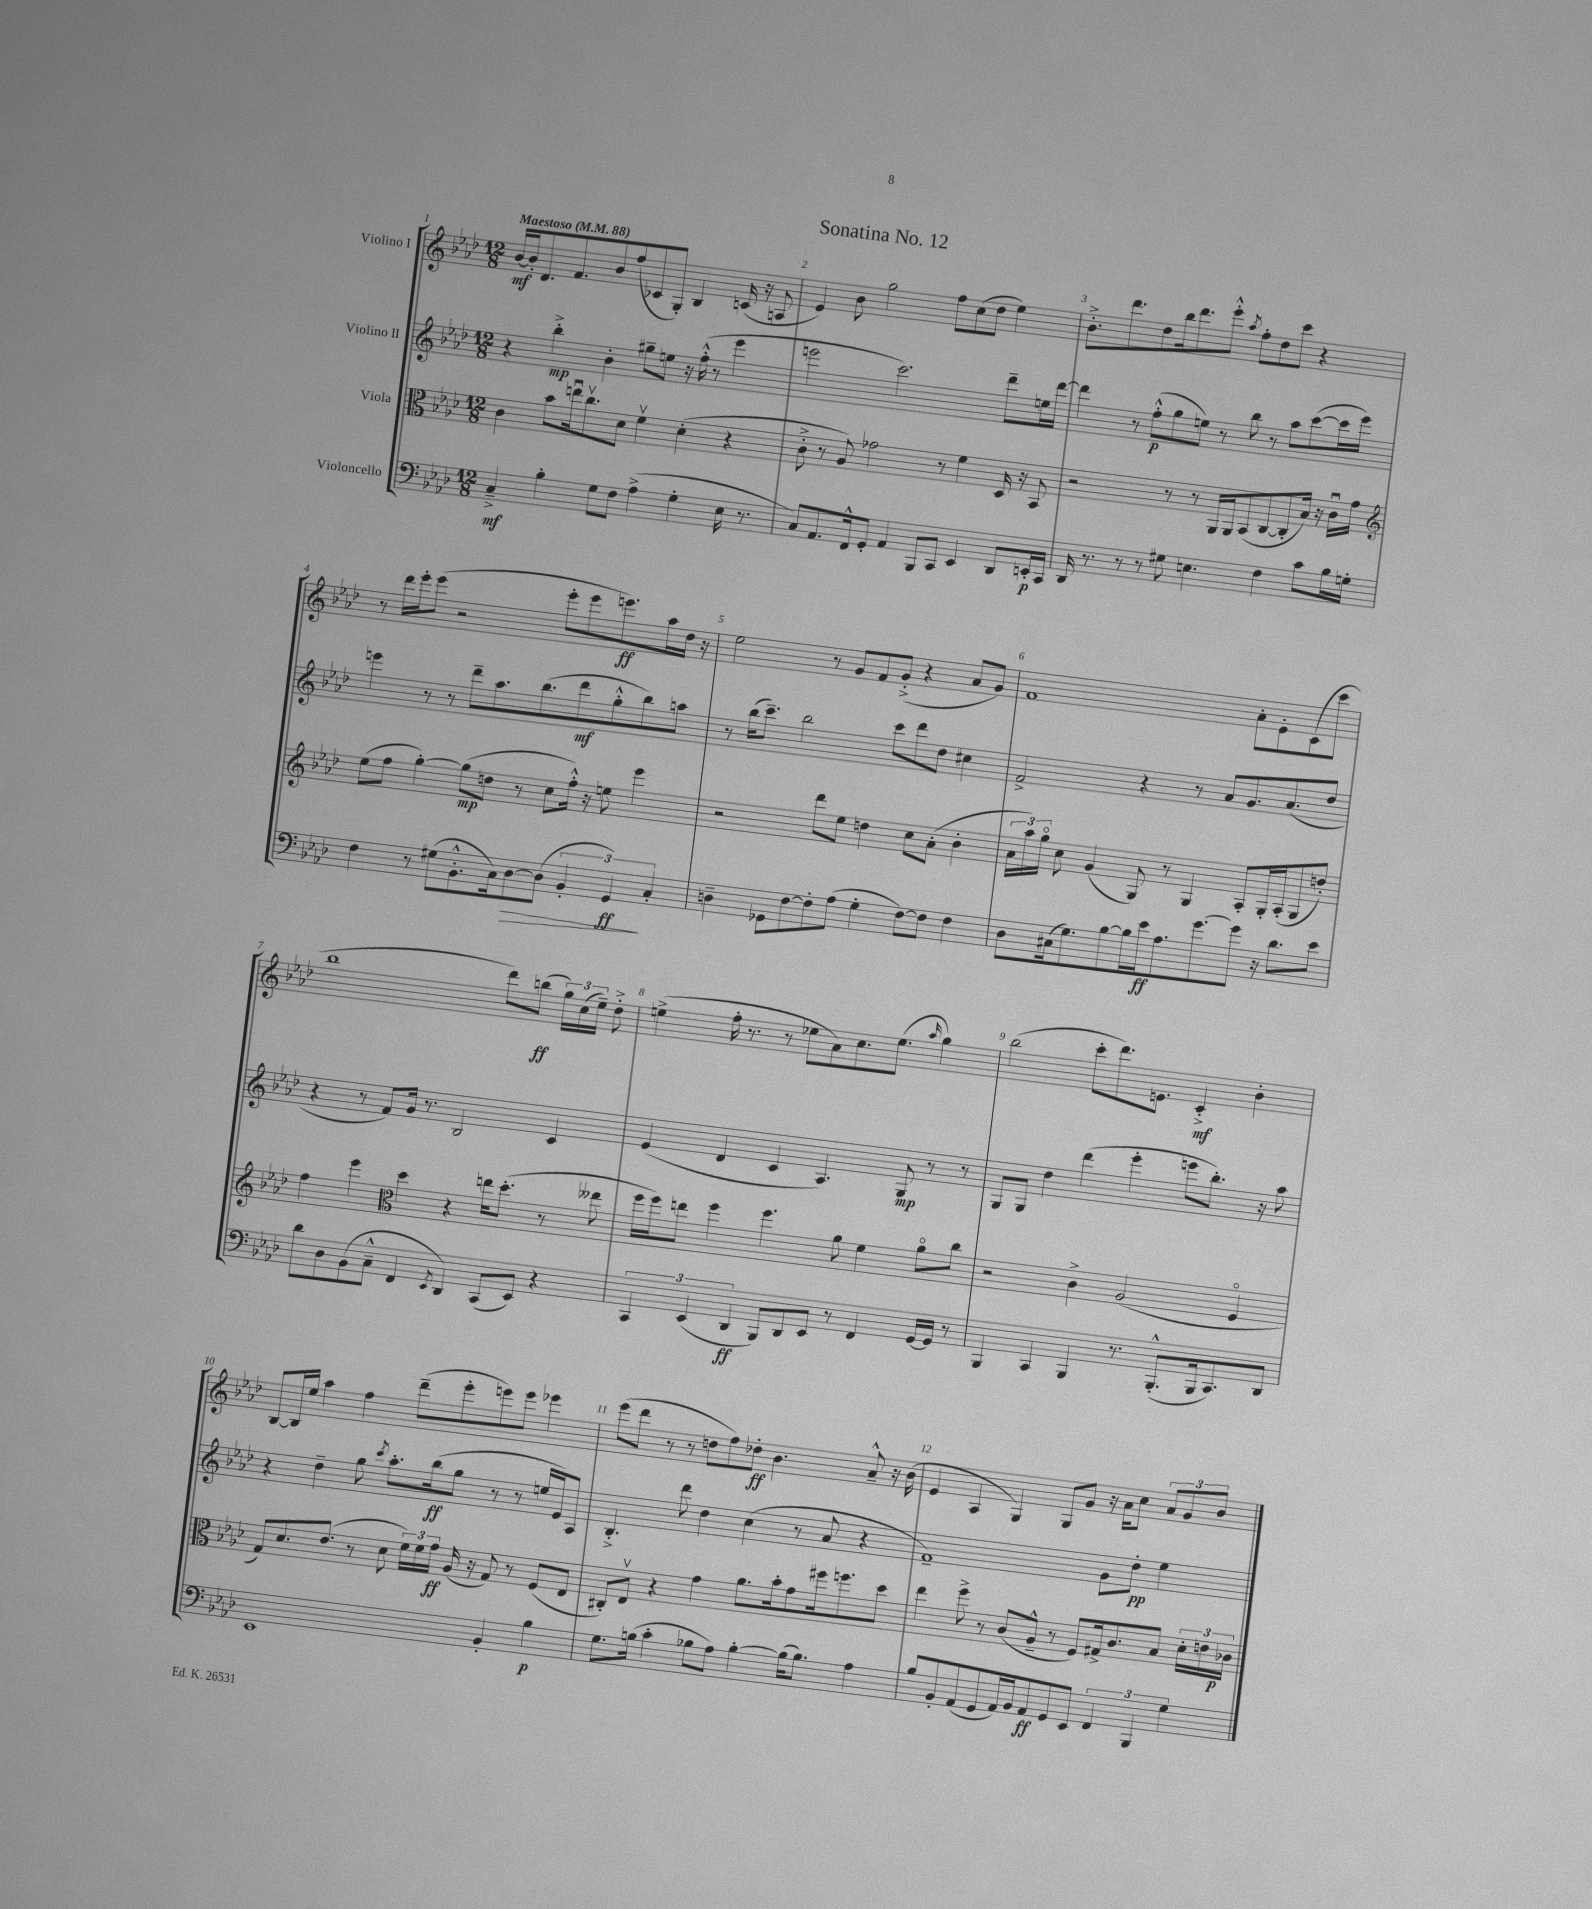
\header { title = "Sonatina No. 12" }
<<
\new StaffGroup <<
\new Staff = "s0" \with { instrumentName = "Violino I" } {
    \clef treble \key aes \major \numericTimeSignature \time 12/8 \tempo "Maestoso" 4 = 88
    \autoBeamOff bes'16[~\mf bes'16-. des'8. f'8. bes'8 f''8( ces'8 g8]-.) bes4 c'16( r16 a8 |
    ees'4) bes'8 g''2 f''8[ c''8( des''8] ees''4) |
    bes'8.[-.-> des'''8. des''8 bes''16 des'''8. ees'''8]-.-^ \acciaccatura { aes''8 } f''8[-. des''8 c'''8] r4 |
    r8 des'''16[ ees'''16-. ees'''8]( r2 ees'''8[-. ees'''8 e'''8.\ff) aes''16 des''16] r16 |
    ees''2 r8 g'8[ f'8 g'8]-.->( r4 aes'8[ g'8]) |
    f'1 aes'8[-. ees'8-. c'8( c'''8] |
    bes''1 des'''8[) b''8]\ff( \tuplet 3/2 { g''16[) c''16( ees''16]--) } des''8-.-> |
    e''4->( f''16-. r8. r8 ees''8[ aes'8) c''8. ees''8.]( \grace { aes''16 } g''4) |
    bes''2( c'''8[-. des'''8.) e'8.] c'4-.->\mf bes'4-. |
    bes8[~ bes16 ees''16] aes''4 f''4 des'''8[--( ees'''8-. e'''8) e'''8] ees'''4 |
    ees'''8[( des'''8] r8 r8 d''8[ f''8) des''8]-.\ff bes'4. aes'8---^ r16 bes'16( |
    ees'4 aes4 g4) g8[ g'8] r16 aes'16[ c''8] \tuplet 3/2 { aes'8[ g'8 bes'8] } \bar "|." |
}
\new Staff = "s1" \with { instrumentName = "Violino II" } {
    \clef treble \key aes \major \numericTimeSignature \time 12/8
    \autoBeamOff r4 bes''4-.->\mp bes'4-. gis''8[-- e''8] r16 f''16-.-^( r8 ees'''4 |
    e'''2 c'''2.) des'''8[-- e''16 des'''16]~ |
    des'''4 r8 f''8[-.-^\p( g''8 e''8]) r8 bes''8 r8 aes''8[ c'''8~( c'''16 ees'''16]) |
    e'''4 r8 r8 des'''8[-- aes''8. bes''8.( des'''8\mf g''8-.-^ bes''8) a''8] |
    r8 bes''16[( c'''8.]--) bes''2 c'''8[ des'''8 des''8] cis''4 |
    f'2-> r4 r8 aes'8[ g'8. aes'8.( des''8] |
    r4 r8 f'8[) g'16] r8. bes2 c'4 |
    ees'4( des'4 c'4 aes4.) g8\mp r8 r8 |
    g8[ g8] des''4 des'''4( ees'''4-. e'''8[ bes''8.]-.) r16 aes''8 |
    r4 des''4-- g''8 \acciaccatura { c'''8 } aes''8.[-. bes''16\ff( g''8] r8 r8 e''16[ ees'16) aes8] |
    bes4.-.-> des'''8 des''4 c''4( r8 aes'8 r4 |
    f'1--) g'8[ des''8]-.\pp ees''4 \bar "|." |
}
\new Staff = "s2" \with { instrumentName = "Viola" } {
    \clef alto \key aes \major \numericTimeSignature \time 12/8
    \autoBeamOff c'4 bes'8[ e''16\downbow c''8.\upbow des'8] f'4\upbow des'4-.( r4 |
    c'8-.-> r8 aes8) ges'2 r8 f'4 des16 r16 bes,8 |
    r2 r8 r8 aes,16[ aes,16 bes,8( c8~ c8-. bes16]) r16 c'16[\downbow g'16] |
    \clef treble ees''8[( f''8] g''4~-.) g''8[\mp( d''8] r8 c''8[ f''16]-.-^) r16 e''8 ees'''4 |
    r2 des'''8[ ees''8] d''4 c''8[ aes'8]-.( bes'4-. |
    \tuplet 3/2 { aes'16[ aes''16) g''16]\flageolet } c''8 g'4( g8) r8 g4 aes8[-. g16-. aes16-.( g8 d''8]-.) |
    f''4 ees'''4 \clef alto des''4 r4 e''16[ des''8.]-.( r8 eeses''8 |
    f''16[ f''16) e''8] f''4 f''4. aes'8 f'4 aes'8[\flageolet c''8] |
    r2 c'4-> aes2( f4\flageolet |
    g8[) des'8. ees'8.]( r8 des'8 \tuplet 3/2 { f'16[) f'16 g'16]\ff } aes16( r16 g8) r8 f8[( ees8] |
    cis8[-.) ees8]\upbow r4 g'4 aes'8.[ bes'16-. g'8 fis''16 f''8. des''8] |
    ees''4 f''8-> r8 c'8[( aes8]---^ r8 f8[) gis16-> c'8. bes8] \tuplet 3/2 { des'16[-. e'16 ces'16]\p } \bar "|." |
}
\new Staff = "s3" \with { instrumentName = "Violoncello" } {
    \clef bass \key aes \major \numericTimeSignature \time 12/8
    \autoBeamOff c4--->\mf bes4-. g8[ f8] aes4->( g4-. ees16 r8. |
    c8[) aes,8. f,16-^ g,8]-. aes,4 bes,,8[ c,8] ees,4 des,8[ e,16-.\p c,16] |
    des,16 r8. r8 r8 gis8 e4. f4 c'8[ bes16 g16]-. |
    f4 r8 gis8[( bes,8.-.-^ c16) des8~\> des8]( \tuplet 3/2 { bes,4-. g,4\ff\!) c4-. } |
    d4-- ges,8[ f8~ f8-. aes8]( g4-. f8[~) f8] f4 |
    des8[ cis16( g8.) bes8~ bes16 ees'16\ff aes8. g'8.~ g'8] r16 des'8.[ ees'8] |
    des'8[ des8 bes,8( c8]---^ f,4 \acciaccatura { ees,8 } des,4) c,8[( ees,8]) r4 |
    \tuplet 3/2 { c,4 ees,4( des,4\ff } bes,,8[) des,8 ees,8] r8 f,4 g,16[~ g,16] r8 |
    bes,,4 c,4 bes,,4 r8. bes,,8.[-.-^( bes,,16 c,8.) des,8] |
    ees,1 bes,4-. bes4\p |
    g8.[ b16]( c'4-. bes8[ aes8]) bes4~-. bes16[( bes8.]) aes4 |
    bes8[ bes,8-. aes,8( g,8 aes,16) bes,16 aes,8\ff g,8 ees,8] \tuplet 3/2 { f,4 bes,,4 g4 } \bar "|." |
}
>>
>>
\layout { \context { \Score \override BarNumber.break-visibility = ##(#f #t #t) barNumberVisibility = #all-bar-numbers-visible } }
